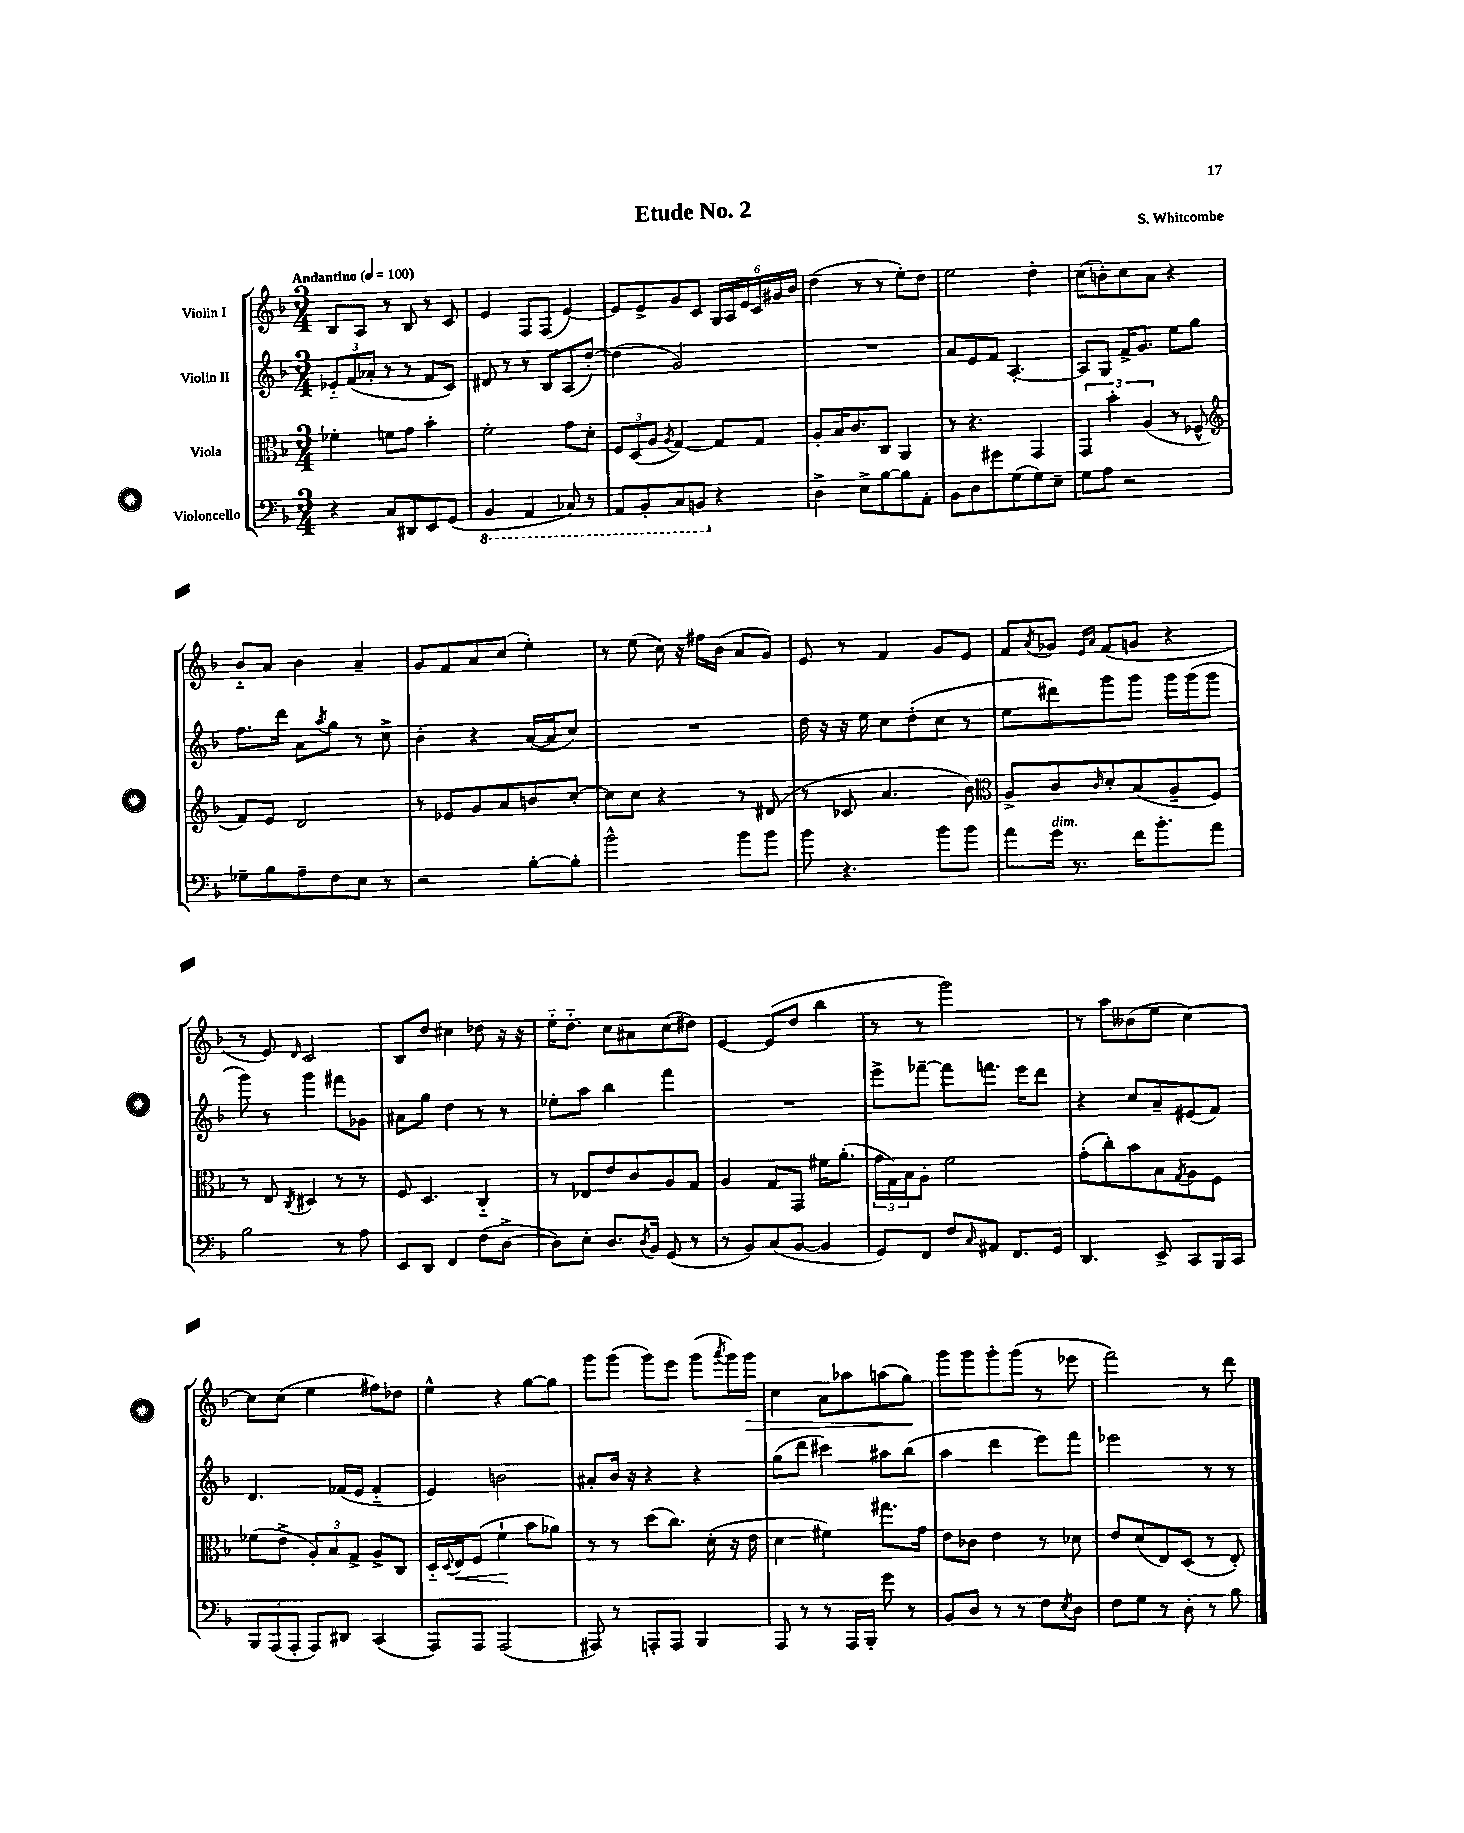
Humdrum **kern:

**kern	**kern	**dynam	**kern	**kern	**dynam
*part4	*part3	*part3	*part2	*part1	*part1
*staff4	*staff3	*staff3	*staff2	*staff1	*staff1
*I"Violoncello	*I"Viola	*	*I"Violin II	*I"Violin I	*
*clefF4	*clefC3	*	*clefG2	*clefG2	*
*k[b-]	*k[b-]	*	*k[b-]	*k[b-]	*
*M3/4	*M3/4	*	*M3/4	*M3/4	*
*MM100	*MM100	*	*MM100	*MM100	*
=1	=1	=1	=1	=1	=1
!	!	!	!	!LO:TX:a:B:t=Andantino	!
4r	4f-X'\	.	12e-X/L	8B-/L	.
.	.	.	(12f/	.	.
.	.	.	.	8A/J	.
.	.	.	12a-X'/J	.	.
8C/L	8fn\L	.	8r	8r	.
8DD#X/	8g\J	.	8r	8B-/	.
8EE/	4b-'\	.	8f/L	8r	.
(8GG/J	.	.	8c/J)	8c/	.
=2	=2	=2	=2	=2	=2
*8ba	*	*	*	*	*
4BBB-/	2f'\	.	8d#X/	4e/	.
.	.	.	8r	.	.
4AAA/	.	.	8r	8F/L	.
.	.	.	8B-/L	(8F/J	.
8CC-X/)	8g\L	.	(8A/	[4e/)	.
8r	8d'\J	.	[8dd'/J)	.	.
=3	=3	=3	=3	=3	=3
8AAA/L	12F/L	.	(4dd\]	8e/L]	.
.	(12D/	.	.	.	.
8BBB-'/	.	.	.	8e^/	.
.	12A/J	.	.	.	.
.	8qA/	.	.	.	.
8CC/	[4G/)	.	2g/)	8g/	.
8BBBn/J	.	.	.	8c/J	.
*X8ba	*	*	*	*	*
4r	8G/L]	.	.	24G/LL	.
.	.	.	.	24A/	.
.	.	.	.	24e/	.
.	8G/J	.	.	24c/	.
.	.	.	.	24g#X/	.
.	.	.	.	24b-/JJ	.
=4	=4	=4	=4	=4	=4
4D^\	8A'/L	.	2.r	(4dd\	.
.	16B-/K	.	.	.	.
.	8.c/	.	.	.	.
8E^\L	.	.	.	8r	.
[8B-\	8C/J	.	.	8r	.
8B-\]	4AA/	.	.	8ee'\L)	.
8AA'\J	.	.	.	8dd\J	.
=5	=5	=5	=5	=5	=5
8BB-\L	8r	.	8a/L	2ee\	.
8D\	4.r	.	8e/	.	.
8g#X\	.	.	8f/J	.	.
(8G\	.	.	[4.A'/	.	.
8G\)	4GG/	.	.	4dd'\	.
8E~\J	.	.	.	.	.
=6	=6	=6	=6	=6	=6
8G\L	6GG/	.	8A/L]	(8cc\L	.
8A\J	.	.	8G/J	8bn'\)	.
.	6b-'\	.	.	.	.
2r	.	.	16f^/KL	8cc\	.
.	.	.	8.g/J	.	.
.	(6A/	.	.	.	.
.	.	.	.	8a\J	.
.	8r	.	8ee\L	4r	.
.	8F-X^^/	.	8gg\J	.	.
!!LO:LB:g=z
=7	=7	=7	=7	=7	=7
*	*clefG2	*	*	*	*
8G-X~\L	8f/L)	.	8.ff\L	8b-/L	.
8B-\	8e/J	.	.	8a/J	.
.	.	.	16ddd\Jk	.	.
8A~\	2d/	.	8a\L	4b-\	.
.	.	.	8qaa/	.	.
8F\	.	.	8gg\J	.	.
8E\J	.	.	8r	4a~/	.
8r	.	.	8cc^\	.	.
=8	=8	=8	=8	=8	=8
2r	8r	.	4b-'\	8g/L	.
.	8e-X/L	.	.	8f/	.
.	8g/	.	4r	8a/	.
.	8a/	.	.	(8cc/J	.
[8B-'\L	8bn/	.	([16a/LL	4ee'\)	.
.	.	.	16a/J]	.	.
8B-'\J]	[8cc'/J	.	8cc/J)	.	.
=9	=9	=9	=9	=9	=9
2b-^^\	8cc\L]	.	2.r	8r	.
.	8cc\J	.	.	(8ee\	.
.	4r	.	.	16cc\)	.
.	.	.	.	16r	.
.	.	.	.	16ff#X\LL	.
.	.	.	.	(16b-\JJ	.
8b-\L	8r	.	.	8a/L	.
8b-\J	(8d#X/	.	.	8g/J)	.
=10	=10	=10	=10	=10	=10
8b-\	8r	.	16dd\	8e/	.
.	.	.	16r	.	.
4.r	8c-X/	.	16r	8r	.
.	.	.	16ee\	.	.
.	4.a/	.	8cc\L	4f/	.
.	.	.	(8dd'\	.	.
8b-\L	.	.	8cc\J	8g/L	.
8b-\J	8b-\)	.	8r	8e/J	.
=11	=11	=11	=11	=11	=11
*	*clefC3	*	*	*	*
8a\L	8A^/L	.	8ee\L	8f/L	.
.	.	.	.	8qa/	.
!LO:TX:a:i:t=dim.	!	!	!	!	!
16g\Jk	8c/	.	8ddd#X\)	8g-X/J	.
8.r	.	.	.	.	.
.	.	.	.	16qqe/LL	.
.	16qqc/	.	.	16qqa/JJ	.
.	8d'/	.	8ggg\	(8f/L	.
16f\KL	(8B-/	.	8ggg\J	8gn/J	.
8.b-'\	.	.	.	.	.
.	8A~/	.	16ggg\LL	4r	.
.	.	.	(16ggg\J	.	.
8a\J	8F/J)	.	8ggg\J	.	.
!!LO:LB:g=z
=12	=12	=12	=12	=12	=12
2B-\	8r	.	8ggg\)	8r	.
.	8E/	.	8r	8e/)	.
.	8qC/	.	.	16qqd/	.
.	4D#X/	.	4ggg\	2c/	.
8r	8r	.	8fff#X\L	.	.
8A\	8r	.	8g-X\J	.	.
=13	=13	=13	=13	=13	=13
8EE/L	8F/	.	8a#X\L	8B-/L	.
8DD/J	4.D/	.	8gg\J	8dd/J	.
4FF/	.	.	4dd\	4cc#X\	.
(8F\L	4C/	.	8r	8dd-X\	.
[8D^\J	.	.	8r	16r	.
.	.	.	.	16r	.
=14	=14	=14	=14	=14	=14
8D\L])	8r	.	8ee-X'\L	16ee\KL	.
.	.	.	.	8.dd\J	.
8E'\J	8E-X/L	.	8aa\J	.	.
8.D/L	8e/	.	4bb-\	8cc\L	.
.	8c/	.	.	8a#X\	.
8qD/	.	.	.	.	.
16BB-/Jk	.	.	.	.	.
(8GG/	8A/	.	4fff\	(8cc\	.
8r	8G/J	.	.	8dd#X\J)	.
=15	=15	=15	=15	=15	=15
8r	4A/	.	2.r	[4e/	.
8BB-/L)	.	.	.	.	.
(8C/	8G/L	.	.	(8e/L]	.
[8BB-/J	8GG/J	.	.	8dd/J	.
4BB-/]	16f#X\KL	.	.	4bb-\	.
.	(8.a'\J	.	.	.	.
=16	=16	=16	=16	=16	=16
8GG/L)	24g\LL	.	8eee^\L	8r	.
.	24G\)	.	.	.	.
.	24B-\J	.	.	.	.
8FF/J	8A'\J	.	[8fff-X~\J	8r	.
8F/L	2f\	.	8fff-\L]	2ggg\)	.
16qqC/	.	.	.	.	.
8AA#X/J	.	.	8.fffn\J	.	.
8.FF/L	.	.	.	.	.
.	.	.	16eee\KL	.	.
.	.	.	8ddd\J	.	.
16GG/Jk	.	.	.	.	.
=17	=17	=17	=17	=17	=17
4.DD/	(8g'\L	.	4r	8r	.
.	8cc'\)	.	.	8aa\L	.
.	8b-\	.	8cc/L	(8b--X\	.
8EE^/	8B-\	.	8a~/	8ee\J	.
.	8qG/	.	.	.	.
8CC/L	8A\	.	(8e#X/	[4cc\)	.
16BBB-/L	8F\J	.	8f/J)	.	.
16CC/JJ	.	.	.	.	.
!!LO:LB:g=z
=18	=18	=18	=18	=18	=18
12BBB-/L	(8f-X\L	.	4.d/	8cc\L]	.
(12AAA/	.	.	.	.	.
.	8e^\J	.	.	(8cc\J	.
12AAA'/J	.	.	.	.	.
8AAA/L)	12A'/L)	.	.	4ee\	.
.	12B-/	.	.	.	.
8DD#X/J	.	.	(16f-X/LL	.	.
.	12G^/J	.	.	.	.
.	.	.	16e/JJ	.	.
(4CC/	8A^/L	.	4f-/	8ff#X\L)	.
.	8C/J	.	.	8dd-X\J	.
=19	=19	=19	=19	=19	=19
8AAA/L)	16D/LL	.	4e/)	4ee^^\	.
.	8qqD/	.	.	.	.
!	!	!LO:HP:b	!	!	!
.	16E/J	<	.	.	.
8AAA/J	(8F/J	.	.	.	.
(2AAA/	4f`\	.	2bn\	4r	.
.	8b-\L	[	.	[8gg\L	.
.	8a-X\J)	.	.	8gg\J]	.
=20	=20	=20	=20	=20	=20
8AAA#X/)	8r	.	8a#X'/L	8ggg\L	.
8r	8r	.	16b-/Jk	(8ggg\J	.
.	.	.	16r	.	.
8AAAn'/L	(8dd\L	.	4r	8ggg\L)	.
8AAA/J	8.cc\J)	.	.	8eee\J	.
4BBB-/	.	.	4r	(8ggg\L	.
.	(16d'\	.	.	.	.
.	.	.	.	8qaaa/	.
.	16r	.	.	16ggg\L)	.
!	!	!	!	!	!LO:HP:b
.	16e\	.	.	16ggg\JJ	>
=21	=21	=21	=21	=21	=21
8AAA/	4d\	.	(8gg\L	4cc\	.
8r	.	.	8ddd\J	.	.
8r	4f#X\)	.	4ccc#X\)	8a\L	.
16AAA/LL	.	.	.	8aa-X\	.
16BBB-'/JJ	.	.	.	.	.
8g\	8.gg#X\L	.	8aa#X\L	(8aan\	.
8r	.	.	(8bb-\J	8gg\J)	.
.	16g\Jk	.	.	.	.
.	.	.	.	.	]
=22	=22	=22	=22	=22	=22
8BB-/L	8e\L	.	4aa\	8ggg\L	.
8D/J	8c-X\J	.	.	8ggg\	.
8r	4e\	.	4ddd\	8ggg'\	.
8r	.	.	.	(8ggg\J	.
8F\L	8r	.	8eee\L)	8r	.
8qE/	.	.	.	.	.
8D\J	8d-X\	.	8fff\J	8eee-X\	.
=23	=23	=23	=23	=23	=23
8F\L	8e/L	.	2eee-X\	2fff\)	.
8G\J	(8d/	.	.	.	.
8r	8E/)	.	.	.	.
8D'\	(8D/J	.	.	.	.
8r	8r	.	8r	8r	.
8B-\	8E'/)	.	8r	8ddd\	.
==	==	==	==	==	==
*-	*-	*-	*-	*-	*-
